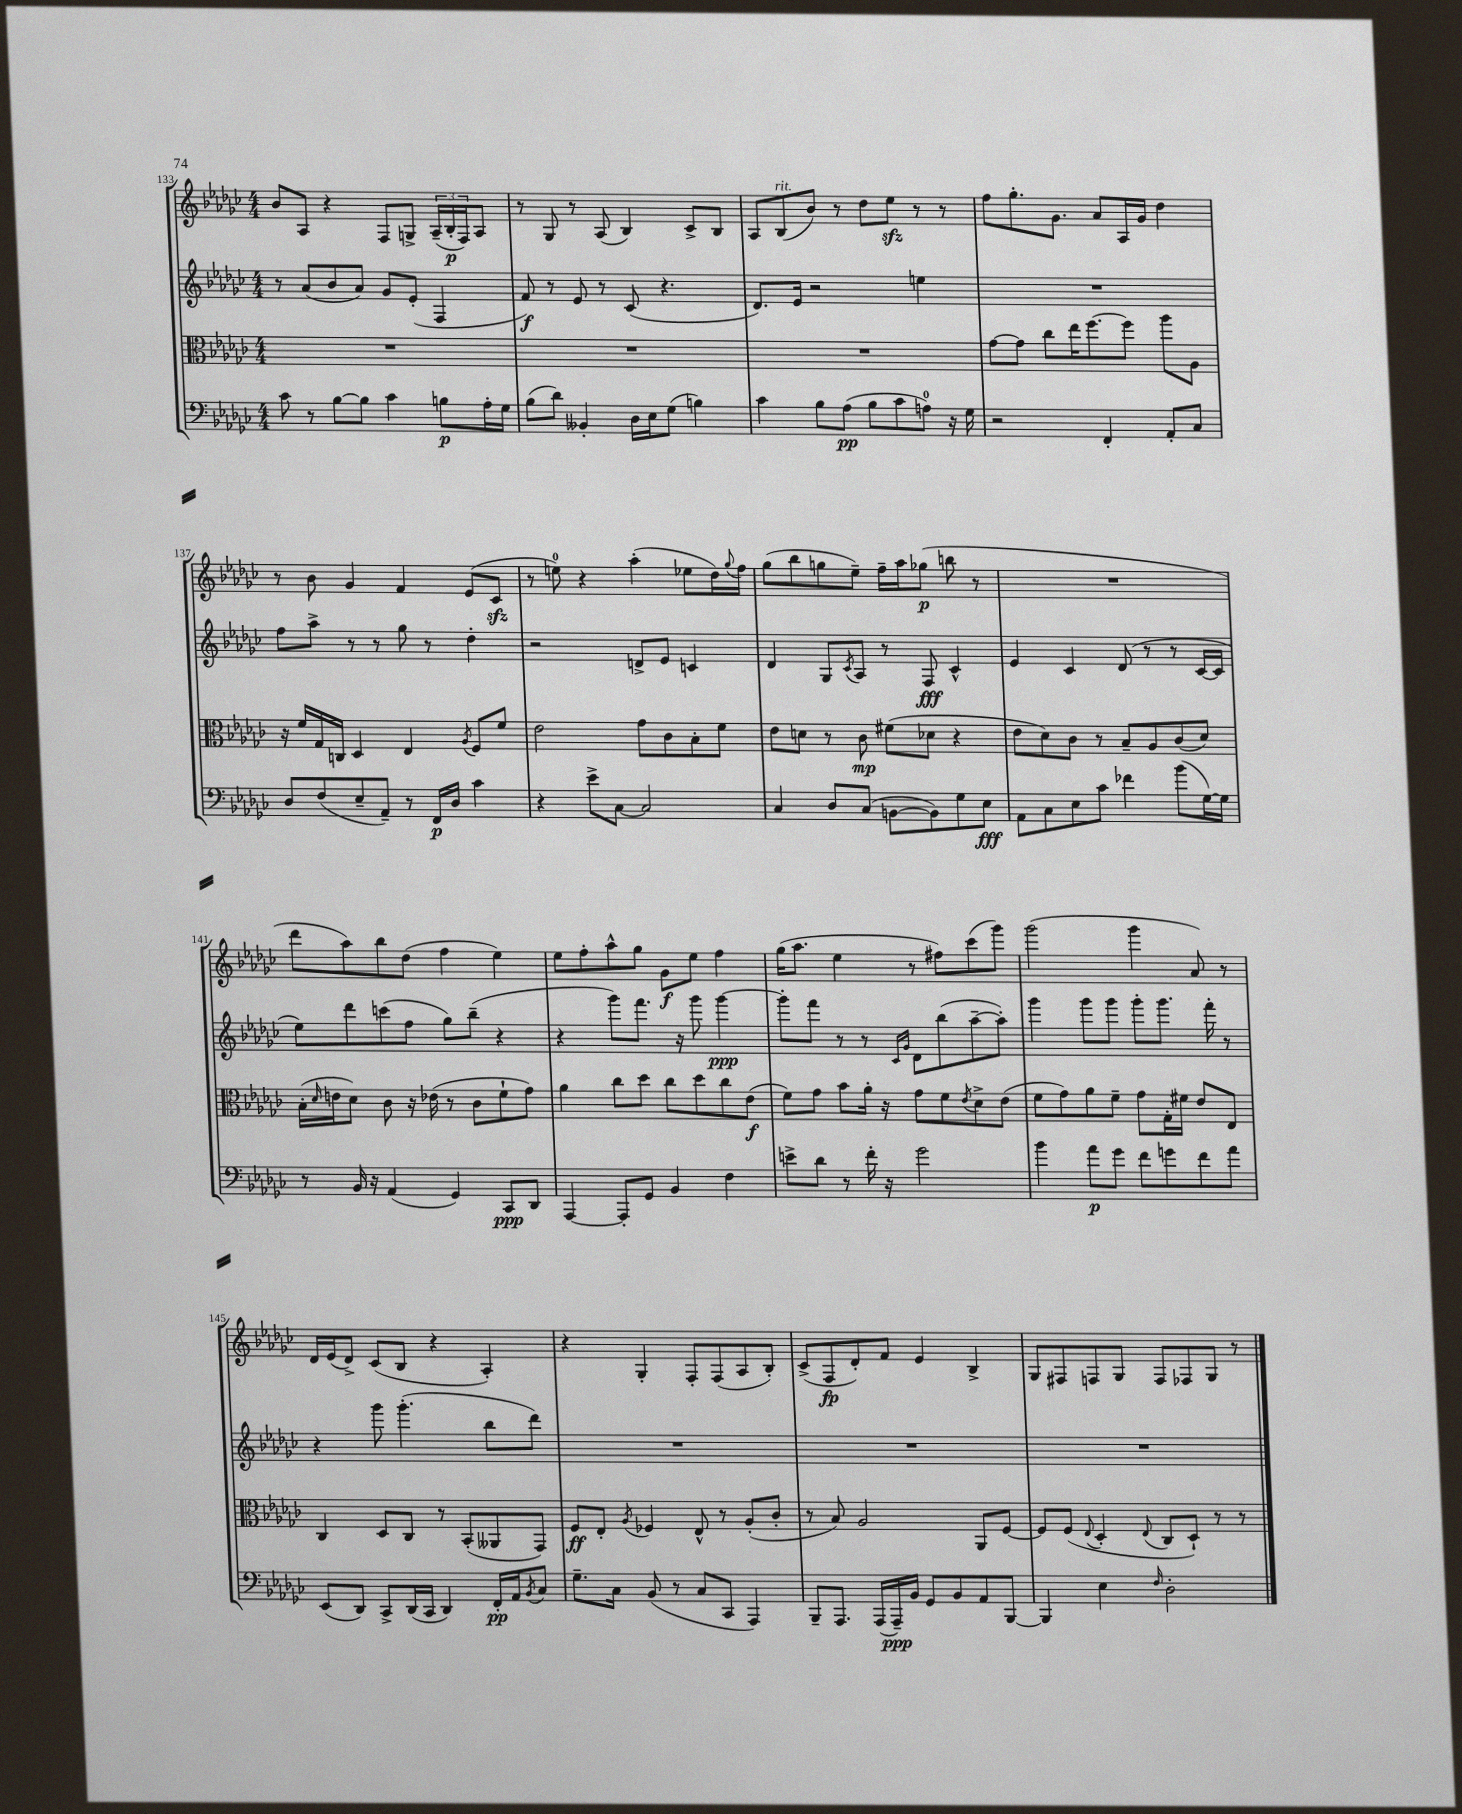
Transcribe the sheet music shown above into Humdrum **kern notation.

**kern	**kern	**kern	**kern
*staff4	*staff3	*staff2	*staff1
*clefF4	*clefC3	*clefG2	*clefG2
*k[b-e-a-d-g-c-]	*k[b-e-a-d-g-c-]	*k[b-e-a-d-g-c-]	*k[b-e-a-d-g-c-]
*M4/4	*M4/4	*M4/4	*M4/4
8c-	1r	8r	8b-
8r	.	(8a-	8A-
[8B-	.	8b-	4r
8B-]	.	8a-)	.
4c-	.	8g-	8F
.	.	(8e-'	8G^
8B	.	4F	(24A-~
.	.	.	24B-'
.	.	.	24F)
16A-'	.	.	8A-
16G-	.	.	.
=	=	=	=
(8B-	1r	8f)	8r
8d-)	.	8r	8G-
4BB--'	.	8e-	8r
.	.	8r	(8A-
16D-	.	(8c-	4B-)
16E-	.	.	.
(8G-	.	4.r	.
4B)	.	.	8c-^
.	.	.	8B-
=	=	=	=
4c-	1r	8.d-)	8A-
.	.	.	(8B-
.	.	16e-	.
8B-	.	2r	8b-)
(8A-	.	.	8r
8B-	.	.	8dd-
8c-	.	.	8ee-
8A)	.	4ee	8r
16r	.	.	8r
16G-	.	.	.
=	=	=	=
2r	[8g-	1r	8ff
.	8g-]	.	8.gg-'
.	8cc-	.	.
.	.	.	8.g-
.	16ee-	.	.
.	[8.ff	.	.
4FF'	.	.	8a-
.	8ff]	.	16A-
.	.	.	16g-
8AA-'	8aa-	.	4dd-
8C-	8A-	.	.
=	=	=	=
8D-	16r	8ff	8r
.	16f	.	.
(8F	16G-	8aa-^	8b-
.	16C	.	.
8E-~	4D-	8r	4g-
8AA-~)	.	8r	.
8r	4E-	8gg-	4f
16FF	.	8r	.
16D-	.	.	.
.	8qA-	.	.
4c-	8F	4dd-'	(8e-
.	8f	.	8c-
=	=	=	=
4r	2e-	2r	8r
.	.	.	8ee)
8e-^	.	.	4r
[8C-	.	.	.
2C-]	8g-	8d^	(4aa-'
.	8c-	8e-	.
.	8B-'	4c	8ee-
.	8f	.	16dd-)
.	.	.	8qqgg-
.	.	.	16ff
=	=	=	=
4C-	8e-	4d-	(8gg-
.	8d	.	8bb-
8D-	8r	8G-	8gg
.	.	8qc-	.
(8C-	8c-	8A-	8ee-~)
[8BB	(8f#	8r	16ff~
.	.	.	16aa-
8BB])	8d-	8F	(8gg-
8G-	4r	4c-^^	8bb
8E-	.	.	8r
=	=	=	=
8AA-	8e-	4e-	1r
8C-	8d-)	.	.
8E-	8c-	4c-	.
8c-	8r	.	.
4f-	8B-~	(8d-	.
.	8A-	8r	.
(8b-	(8c-	8r	.
[16G-)	8d-)	[16c-	.
16G-]	.	16c-]	.
=	=	=	=
8r	(16B-'	8ee-)	8ddd-
.	16qqd-	.	.
.	16e	.	.
16BB-	8d-)	8ddd-	8aa-)
16r	.	.	.
(4AA-	8c-	(8ccc	8bb-
.	16r	8ff	(8dd-
.	(16e-	.	.
4GG-)	8r	8gg-)	4ff
.	8c-	(8bb-~	.
8CC-	8f`	4r	4ee-)
8DD-	8g-)	.	.
=	=	=	=
[4AAA-	4a-	4r	8ee-
.	.	.	8ff'
8AAA-']	8cc-	8ggg-)	8aa-^^
8GG-	8dd-	8.fff	8gg-
4BB-	8cc-	.	8g-
.	.	16r	.
.	8dd-	8ggg-	8ee-
4F	8cc-	[4ggg-	4ff
.	(8e-	.	.
=	=	=	=
8e^	8f)	8ggg-']	(16gg-
.	.	.	8.aa-
8d-	8g-	8fff	.
8r	8b-	8r	4ee-
16f'	16a-'	8r	.
16r	16r	.	.
.	.	16qqc-	.
.	.	16qqg-	.
2g-	8g-	8d-	8r
.	8f	(8bb-	8ff#)
.	8qe-	.	.
.	8d-^	[8aa-~	(8ccc-
.	(8e-	8aa-'])	8ggg-)
=	=	=	=
4b-	8f	4ggg-	(2ggg-
.	8g-)	.	.
8a-	8a-	8ggg-	.
8g-	8f~	8ggg-	.
8f	8g-	8ggg-'	4ggg-
8g	16G-'	8.ggg-	.
.	16f#	.	.
8f	8e-	.	8a-)
.	.	16fff'	.
8a-	8E-	8r	8r
=	=	=	=
(8EE-	4C-	4r	16d-
.	.	.	(16e-
8DD-)	.	.	8d-^)
8CC-^	8D-	8ggg-	(8c-
(16DD-	8C-	(4.ggg-'	8B-
16CC-	.	.	.
4DD-)	8r	.	4r
.	(8BB-'	.	.
16FF'	8AA--	8bb-	4A-')
16AA-	.	.	.
8qBB-	.	.	.
8C-	8GG-)	8ddd-)	.
=	=	=	=
8.G-~	8F	1r	4r
.	8E-'	.	.
16C-	.	.	.
.	8qA-	.	.
(8BB-	4F-	.	4G-'
8r	.	.	.
8C-	8E-^^	.	8F'
8CC-	8r	.	(8F
4AAA-)	(8A-'	.	8A-
.	8c-'	.	8B-')
=	=	=	=
8BBB-~	8r	1r	(8c-^
8.AAA-	8B-)	.	8F
.	2A-	.	8d-')
(16AAA-	.	.	.
16AAA-~)	.	.	8f
16BB-	.	.	.
8GG-	.	.	4e-
8BB-	.	.	.
8AA-	8AA-	.	4B-^
[8BBB-	[8F	.	.
=	=	=	=
4BBB-]	8F]	1r	8G-
.	(8F	.	8F#
.	8qqE-	.	.
4E-	4D-'	.	8F
.	.	.	8G-
16qqF	8qqE-	.	.
2D-'	8C-	.	8F
.	8D-`)	.	8F-
.	8r	.	8G-
.	8r	.	8r
==	==	==	==
*-	*-	*-	*-
